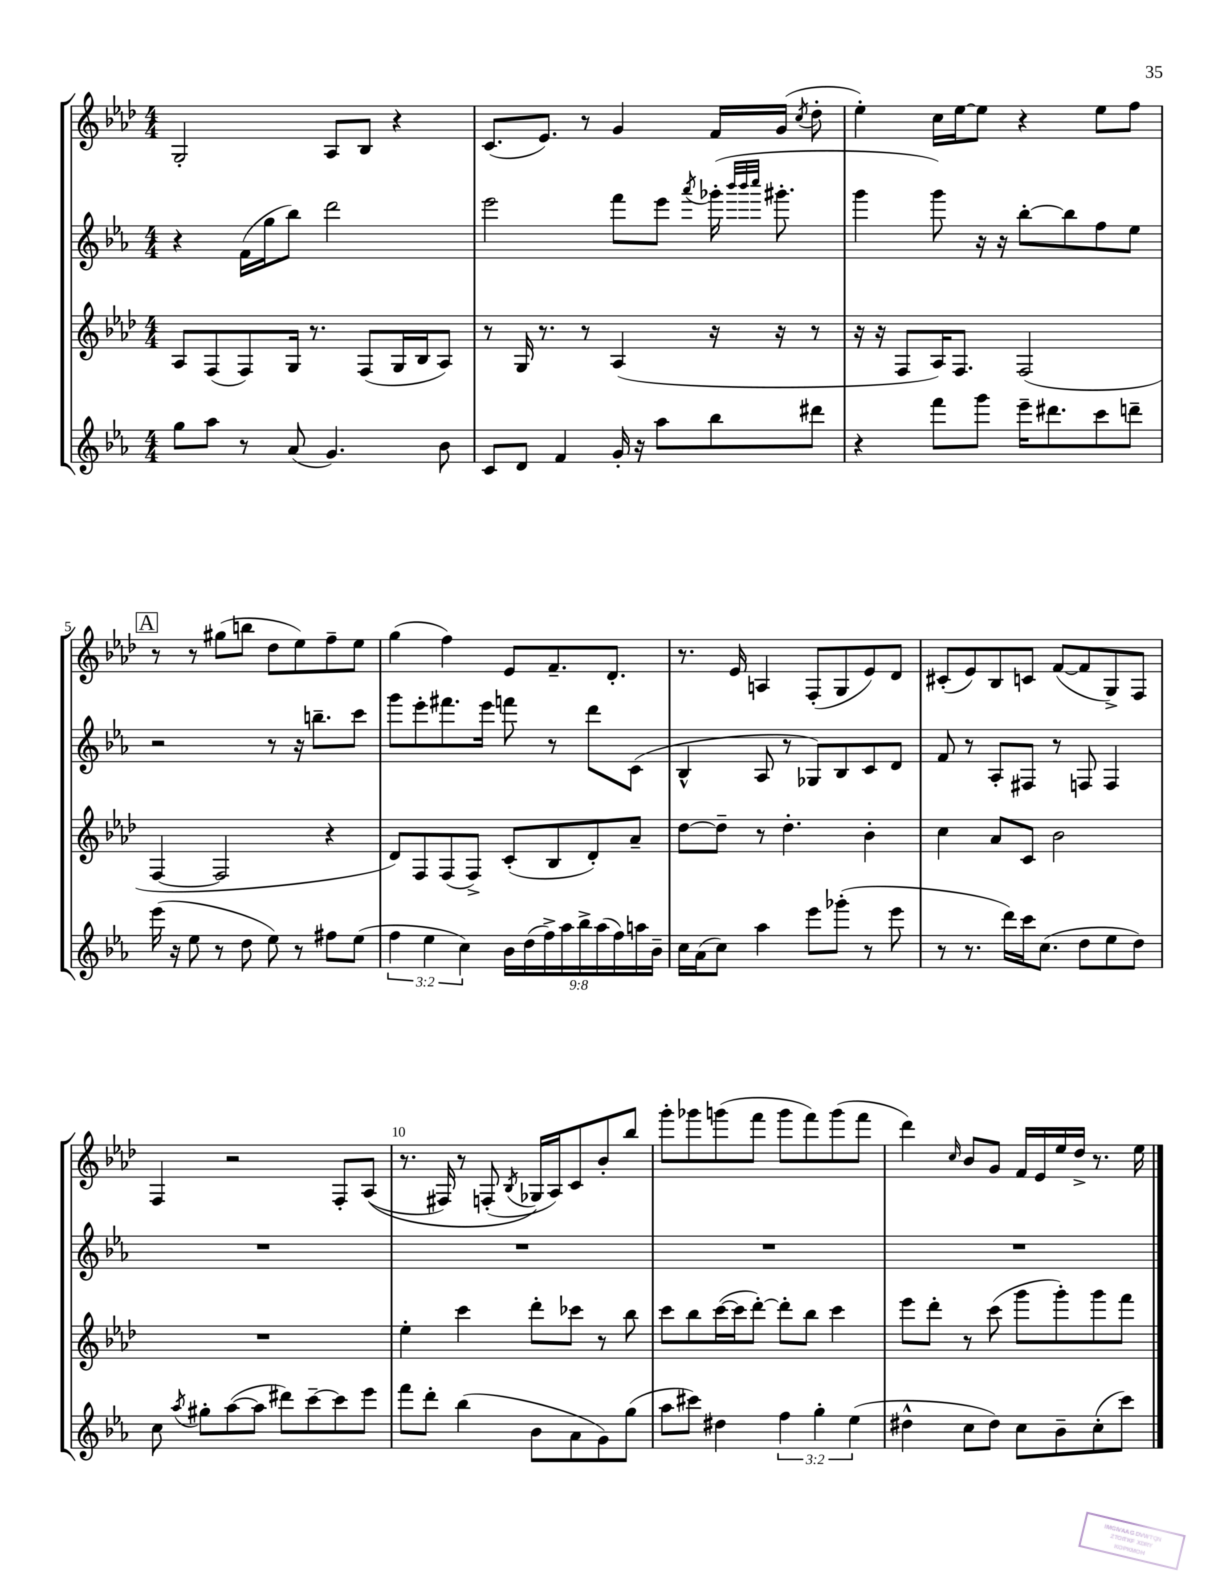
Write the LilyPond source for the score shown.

<<
\new StaffGroup <<
\new Staff = "s0" {
    \clef treble \key aes \major \numericTimeSignature \time 4/4
    \autoBeamOff g2-. aes8[ bes8] r4 |
    c'8.[( ees'8.]) r8 g'4 f'16[ g'16]( \acciaccatura { c''8 } des''8-. |
    ees''4-.) c''16[ ees''16~ ees''8] r4 ees''8[ f''8] |
    \mark \markup { \box "A" } r8 r8 gis''8[( b''8] des''8[ ees''8) f''8-- ees''8] |
    g''4( f''4) ees'8[ f'8.-- des'8.]-. |
    r8. ees'16 a4 f8[-.( g8 ees'8) des'8] |
    cis'8[-.( ees'8) bes8 c'8] f'8[~( f'8 g8->) f8] |
    f4 r2 f8[-. aes8](\( |
    r8. fis16) r8 f8-.( \acciaccatura { bes8 } ges16[\) aes16) c'8 bes'8-. bes''8] |
    g'''8[-. ges'''8 g'''8( f'''8] g'''8[ f'''8) g'''8( f'''8] |
    des'''4) \grace { c''16 } bes'8[ g'8] f'16[ ees'16 ees''16 des''16]-> r8. ees''16 \bar "|." |
}
\new Staff = "s1" {
    \clef treble \key ees \major \numericTimeSignature \time 4/4
    \autoBeamOff r4 f'16[( g''16 bes''8]) d'''2 |
    ees'''2 f'''8[ ees'''8] \acciaccatura { aes'''8 } ges'''16-.( \grace { bes'''32[ bes'''32 c''''32] } gis'''8.-. |
    g'''4 g'''8) r16 r16 bes''8[~-. bes''8 f''8 ees''8] |
    \mark \markup { \box "A" } r2 r8 r16 b''8.[-- c'''8] |
    g'''8[ ees'''8-. fis'''8. ees'''16] f'''8 r8 d'''8[ c'8]( |
    bes4-^ aes8 r8 ges8[) bes8 c'8 d'8] |
    f'8 r8 aes8[-. fis8] r8 f8 f4 |
    R1 |
    R1 |
    R1 |
    R1 \bar "|." |
}
\new Staff = "s2" {
    \clef treble \key aes \major \numericTimeSignature \time 4/4
    \autoBeamOff aes8[ f8( f8) g16] r8. f8[( g16 bes16 aes8]) |
    r8 g16 r8. r8 aes4( r16 r16 r8 |
    r16 r16 f8[ aes16) f8.] f2( |
    \mark \markup { \box "A" } f4~ f2 r4 |
    des'8[) f8 f8( f8]->) c'8[-.( bes8 des'8-.) aes'8]-- |
    des''8[~ des''8]-- r8 des''4.-. bes'4-. |
    c''4 aes'8[ c'8] bes'2 |
    R1 |
    ees''4-. c'''4 des'''8[-. ces'''8] r8 bes''8 |
    c'''8[ bes''8 c'''16~( c'''16 des'''8]~-.) des'''8[-. bes''8] c'''4 |
    ees'''8[ des'''8]-. r8 c'''8( g'''8[ g'''8-.) g'''8 f'''8] \bar "|." |
}
\new Staff = "s3" {
    \clef treble \key ees \major \numericTimeSignature \time 4/4 \override Staff.TupletNumber.text = #tuplet-number::calc-fraction-text
    \autoBeamOff g''8[ aes''8] r8 aes'8( g'4.) bes'8 |
    c'8[ d'8] f'4 g'16-. r16 aes''8[ bes''8 dis'''8] |
    r4 f'''8[ g'''8] ees'''16[-- dis'''8. c'''8 d'''8]-- |
    \mark \markup { \box "A" } ees'''16( r16 ees''8 r8 d''8 ees''8) r8 fis''8[ ees''8]( |
    \tuplet 3/2 { f''4 ees''4 c''4) } \tuplet 9/8 { bes'16[ d''16( f''16->) aes''16 bes''16-> aes''16( f''16) a''16 bes'16]-- } |
    c''16[ aes'16( c''8]) aes''4 ees'''8[ ges'''8]-.( r8 ees'''8 |
    r8 r8. d'''16[) c'''16 c''8.]( d''8[ ees''8 d''8]) |
    c''8 \acciaccatura { aes''8 } gis''8[-. aes''8~( aes''8] dis'''8[) c'''8~-- c'''8 ees'''8] |
    f'''8[ d'''8]-. bes''4( bes'8[ aes'8 g'8) g''8]( |
    aes''8[ cis'''8]) dis''4 \tuplet 3/2 { f''4 g''4-. ees''4( } |
    dis''4-^ c''8[ dis''8]) c''8[ bes'8-- c''8-.( c'''8]) \bar "|." |
}
>>
>>
\layout { \context { \Score currentBarNumber = #2 \override BarNumber.break-visibility = ##(#f #t #t) barNumberVisibility = #(every-nth-bar-number-visible 5) } }
